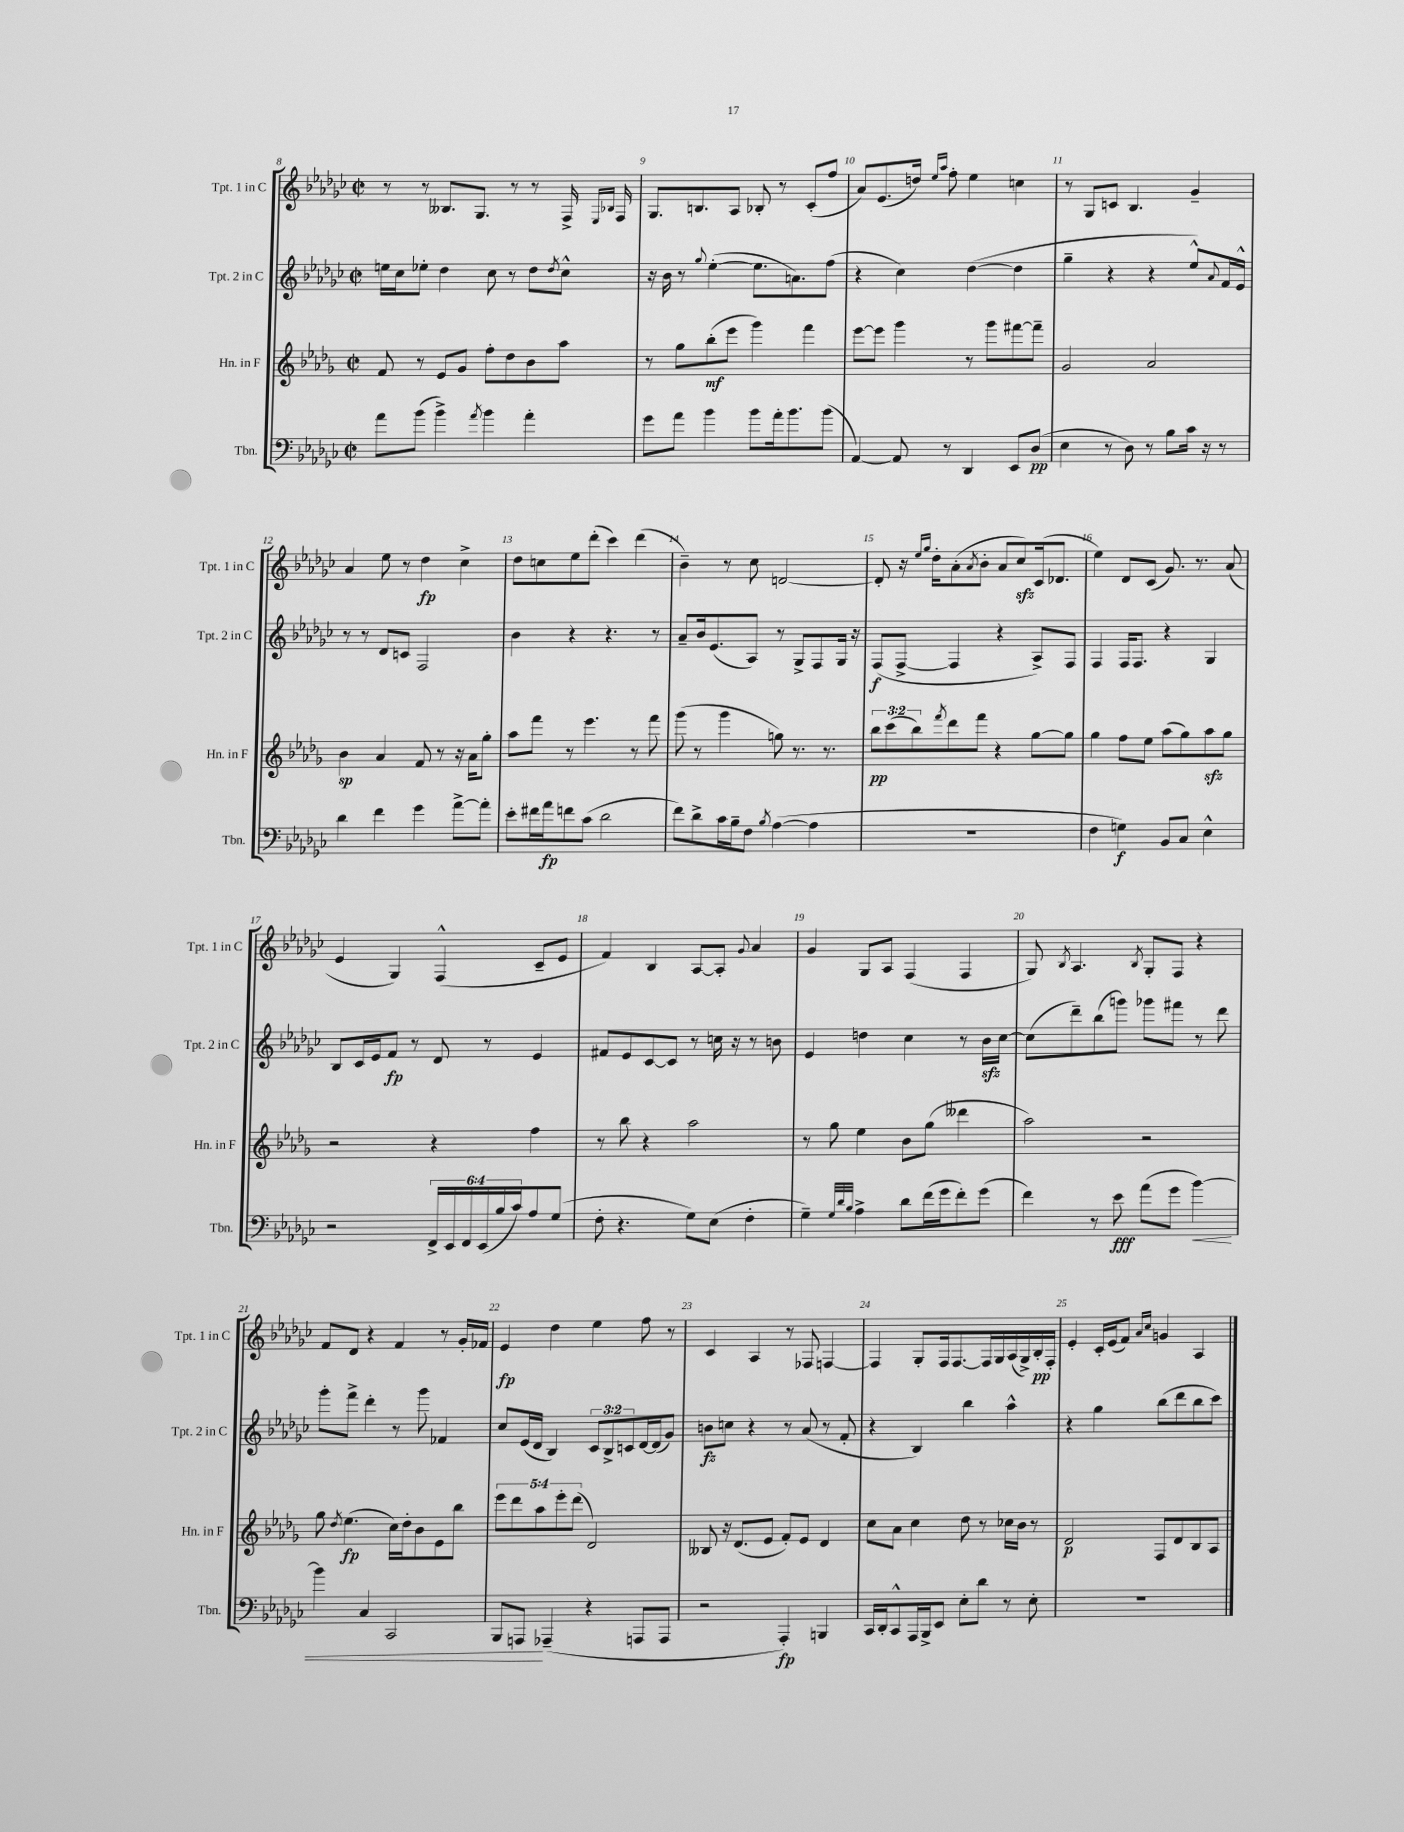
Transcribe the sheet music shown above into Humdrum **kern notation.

**kern	**dynam	**kern	**dynam	**kern	**dynam	**kern	**dynam
*part4	*part4	*part3	*part3	*part2	*part2	*part1	*part1
*staff4	*staff4	*staff3	*staff3	*staff2	*staff2	*staff1	*staff1
*I"Tbn.	*	*I"Hn. in F	*	*I"Tpt. 2 in C	*	*I"Tpt. 1 in C	*
*I'Tbn.	*	*I'Hn. in F	*	*I'Tpt. 2 in C	*	*I'Tpt. 1 in C	*
*clefF4	*	*clefG2	*	*clefG2	*	*clefG2	*
*k[b-e-a-d-g-c-]	*	*k[b-e-a-d-g-]	*	*k[b-e-a-d-g-c-]	*	*k[b-e-a-d-g-c-]	*
*M2/2	*	*M2/2	*	*M2/2	*	*M2/2	*
*met(c|)	*	*met(c|)	*	*met(c|)	*	*met(c|)	*
=8	=8	=8	=8	=8	=8	=8	=8
8a-\L	.	8f/	.	16een\LL	.	8r	.
.	.	.	.	16cc-\J	.	.	.
(8b-\J	.	8r	.	8ee-X'\J	.	8r	.
4b-^\)	.	8e-/L	.	4dd-\	.	8.B--X/L	.
.	.	8g-/J	.	.	.	.	.
.	.	.	.	.	.	8.G-/J	.
8qa-/	.	.	.	.	.	.	.
4b-\	.	8ff'\L	.	8cc-\	.	.	.
.	.	8dd-\	.	8r	.	8r	.
4a-'\	.	8b-\	.	8dd-\L	.	8r	.
.	.	.	.	8qdd-/	.	.	.
.	.	8aa-\J	.	8cc-^^\J	.	16F^/	.
.	.	.	.	.	.	16qqE-/LL	.
.	.	.	.	.	.	16qqB-X/JJ	.
.	.	.	.	.	.	16F/	.
=9	=9	=9	=9	=9	=9	=9	=9
8g-\L	.	8r	.	16r	.	8.G-/L	.
.	.	.	.	16b-\	.	.	.
8a-\J	.	8gg-\L	.	8r	.	.	.
.	.	.	.	.	.	8.Bn/	.
.	.	.	.	8qqgg-/	.	.	.
4b-\	.	(8bb-'\	mf	([4ee-'\	.	.	.
.	.	8eee-\J	.	.	.	8A-/J	.
8b-\L	.	4ggg-\)	.	8.ee-\L]	.	8B-X'/	.
16a-'\k	.	.	.	.	.	8r	.
8.b-\	.	.	.	8.an\)	.	.	.
.	.	4fff\	.	.	.	(8c-'/L	.
(8b-\J	.	.	.	(8ff\J	.	8ff/J	.
=10	=10	=10	=10	=10	=10	=10	=10
[4AA-/)	.	[8eee-\L	.	4r	.	8a-/L)	.
.	.	8eee-\J]	.	.	.	(8.e-/	.
8AA-/]	.	4ggg-\	.	4cc-\)	.	.	.
.	.	.	.	.	.	16ddn/Jk)	.
.	.	.	.	.	.	16qqee-/LL	.
.	.	.	.	.	.	16qqaa-/JJ	.
8r	.	.	.	.	.	8ff'\	.
4DD-/	.	8r	.	([4dd-\	.	4ee-\	.
.	.	8ggg-\L	.	.	.	.	.
8EE-/L	.	[8fff#X\	.	4dd-\]	.	4ccn\	.
(8D-/J	pp	8fff#~\J]	.	.	.	.	.
=11	=11	=11	=11	=11	=11	=11	=11
4E-\	.	2g-/	.	4gg-~\	.	8r	.
.	.	.	.	.	.	8G-/L	.
8r	.	.	.	4r	.	8cn/J	.
8D-\)	.	.	.	.	.	4.B-/	.
8r	.	2a-/	.	4r	.	.	.
8B-\L	.	.	.	.	.	.	.
16c-\Jk	.	.	.	8ee-^^/L)	.	4g-~/	.
16r	.	.	.	.	.	.	.
.	.	.	.	8qqa-/	.	.	.
8r	.	.	.	16f/L	.	.	.
.	.	.	.	16e-^^/JJ	.	.	.
!!LO:LB:g=z
=12	=12	=12	=12	=12	=12	=12	=12
4d-\	.	4b-\	sp	8r	.	4a-/	.
.	.	.	.	8r	.	.	.
4f\	.	4a-/	.	8d-/L	.	8ee-\	.
.	.	.	.	8cn/J	.	8r	.
4g-\	.	8f/	.	2F/	.	4dd-\	fp
.	.	8r	.	.	.	.	.
[8a-^\L	.	16r	.	.	.	4cc-^\	.
.	.	16a-\KL	.	.	.	.	.
8a-'\J]	.	8gg-'\J	.	.	.	.	.
=13	=13	=13	=13	=13	=13	=13	=13
8e-'\L	.	8aa-\L	.	4b-\	.	8dd-\L	.
16f#X\L	.	8fff\J	.	.	.	8ccn\	.
16a-\J	fp	.	.	.	.	.	.
8fn\	.	8r	.	4r	.	8ee-\	.
(8c-\J	.	4.eee-\	.	.	.	(8ddd-'\J	.
2d-\	.	.	.	4.r	.	4ccc-\)	.
.	.	8r	.	.	.	(4ddd-\	.
.	.	8fff\	.	8r	.	.	.
=14	=14	=14	=14	=14	=14	=14	=14
8f\L)	.	(8ggg-\	.	8a-~/L	.	4b-~\)	.
8d-^\	.	8r	.	16b-/k	.	.	.
.	.	.	.	(8.e-/	.	.	.
16c-\L	.	4ggg-\	.	.	.	8r	.
16B-~\J	.	.	.	.	.	.	.
8F\J	.	.	.	8A-/J)	.	8cc-\	.
8qB-/	.	.	.	.	.	.	.
([4A-\	.	8ggn\)	.	8r	.	[2dn/	.
.	.	8.r	.	8G-^/L	.	.	.
4A-\]	.	.	.	8F/	.	.	.
.	.	8.r	.	.	.	.	.
.	.	.	.	16G-/Jk	.	.	.
.	.	.	.	16r	.	.	.
=15	=15	=15	=15	=15	=15	=15	=15
1r	.	12bb-\L	pp	(8F/L	f	8d'/]	.
.	.	(12ccc\	.	.	.	.	.
.	.	.	.	[8F^/J	.	16r	.
.	.	12bb-\)	.	.	.	.	.
.	.	.	.	.	.	16qqee-/LL	.
.	.	.	.	.	.	16qqgg-/JJ	.
.	.	.	.	.	.	16dd-'\KL	.
.	.	8qfff/	.	.	.	.	.
.	.	8ddd-\	.	4F/]	.	(8a-'\	.
.	.	.	.	.	.	8qa-/	.
.	.	8fff\J	.	.	.	8b-'\J	.
.	.	4r	.	4r	.	8a-/L	.
.	.	.	.	.	.	8cc-zz/)	.
.	.	[8gg-\L	.	8A-^/L)	.	(16c-/k	.
.	.	.	.	.	.	8.d-X/J	.
.	.	8gg-\J]	.	8F/J	.	.	.
=16	=16	=16	=16	=16	=16	=16	=16
4F\	.	4gg-\	.	4F/	.	4ee-\)	.
4Gn\)	f	8ff\L	.	16F/KL	.	8d-/L	.
.	.	.	.	8.F/J	.	.	.
.	.	8ee-\J	.	.	.	(8c-/J	.
8BB-/L	.	(8aa-\L	.	4r	.	8.g-/)	.
8C-/J	.	8gg-\)	.	.	.	.	.
.	.	.	.	.	.	8.r	.
4E-^^\	.	8aa-zz\	.	4G-/	.	.	.
.	.	8gg-\J	.	.	.	(8a-/	.
!!LO:LB:g=z
=17	=17	=17	=17	=17	=17	=17	=17
2r	.	2r	.	8B-/L	.	4e-/	.
.	.	.	.	16c-/L	.	.	.
.	.	.	.	16e-/J	.	.	.
.	.	.	.	8f/J	fp	4G-/)	.
.	.	.	.	8r	.	.	.
24FF^/LL	.	4r	.	8d-/	.	(4F^^/	.
24EE-/	.	.	.	.	.	.	.
24FF/	.	.	.	.	.	.	.
(24EE-/	.	.	.	8r	.	.	.
24B-/	.	.	.	.	.	.	.
24c-/J)	.	.	.	.	.	.	.
8A-/	.	4ff\	.	4e-/	.	8c-~/L	.
(8G-/J	.	.	.	.	.	8e-/J	.
=18	=18	=18	=18	=18	=18	=18	=18
8F'\	.	8r	.	8f#X/L	.	4f/)	.
4.r	.	8bb-\	.	8e-/	.	.	.
.	.	4r	.	[8c-/	.	4B-/	.
.	.	.	.	8c-/J]	.	.	.
8G-\L)	.	2aa-\	.	8r	.	[8A-/L	.
(8E-\J	.	.	.	16ccn\	.	8A-'/J]	.
.	.	.	.	16r	.	.	.
.	.	.	.	.	.	8qqg-/	.
4F'\	.	.	.	8r	.	4a-/	.
.	.	.	.	8bn\	.	.	.
=19	=19	=19	=19	=19	=19	=19	=19
4G-~\)	.	8r	.	4e-/	.	4g-/	.
.	.	8gg-\	.	.	.	.	.
32qqG-/LLL	.	.	.	.	.	.	.
32qqd-/	.	.	.	.	.	.	.
32qqB-/JJJ	.	.	.	.	.	.	.
4A-^\	.	4ee-\	.	4ddn\	.	8G-/L	.
.	.	.	.	.	.	8A-/J	.
8d-\L	.	8b-\L	.	4cc-\	.	(4F/	.
(16f\L	.	(8gg-\J	.	.	.	.	.
16g-\J	.	.	.	.	.	.	.
8f'\)	.	4ddd--X\	.	8r	.	4F/	.
(8g-\J	.	.	.	16b-zz\LL	.	.	.
.	.	.	.	[16cc-\JJ	.	.	.
=20	=20	=20	=20	=20	=20	=20	=20
4f\)	.	2aa-\)	.	(8cc-\L]	.	8G-/)	.
.	.	.	.	.	.	8qB-/	.
.	.	.	.	8ddd-~\)	.	4.A-/	.
8r	.	.	.	(8bb-\	.	.	.
8e-\	fff	.	.	8gggn\J)	.	.	.
.	.	.	.	.	.	8qB-/	.
(8a-\L	.	2r	.	8ggg-X\L	.	8G-'/L	.
8g-\J	.	.	.	8fff#X\J	.	8F/J	.
!	!LO:HP:b	!	!	!	!	!	!
[4b-\)	<	.	.	8r	.	4r	.
.	.	.	.	8ddd-\	.	.	.
!!LO:LB:g=z
=21	=21	=21	=21	=21	=21	=21	=21
4b-\]	.	8gg-\	.	8ggg-'\L	.	8f/L	.
.	.	8qdd-/	.	.	.	.	.
.	.	(4.ee-\	fp	8fff^\J	.	8d-/J	.
4C-/	.	.	.	4ddd-'\	.	4r	.
2CC-/	.	16cc\LL)	.	8r	.	4f/	.
.	.	16dd-'\J	.	.	.	.	.
.	.	8b-\	.	8ggg-\	.	.	.
.	.	8e-\	.	4f-X/	.	8r	.
.	.	8bb-\J	.	.	.	16g-'/LL	.
.	.	.	.	.	.	16f-X/JJ	.
=22	=22	=22	=22	=22	=22	=22	=22
8BBB-/L	.	10eee-\L	.	8cc-/L	.	4e-/	fp
.	.	10ddd-\	.	.	.	.	.
8AAAn/J	.	.	.	(16e-/L	.	.	.
.	.	.	.	16d-/JJ	.	.	.
.	.	10aa-\	.	.	.	.	.
(4AAA-X~/	[	.	.	4B-/)	.	4dd-\	.
.	.	10eee-'\	.	.	.	.	.
.	.	(10ddd-\J	.	.	.	.	.
4r	.	2d-/)	.	12c-/L	.	4ee-\	.
.	.	.	.	12B-^/	.	.	.
.	.	.	.	12cn/	.	.	.
8AAAn/L	.	.	.	[16d-/L	.	8ff\	.
.	.	.	.	(16d-/J]	.	.	.
8AAA/J	.	.	.	8g-/J)	.	8r	.
=23	=23	=23	=23	=23	=23	=23	=23
2r	.	8B--X/	.	8bn\L	fz	4c-/	.
.	.	16r	.	8ccn\J	.	.	.
.	.	(8.d-/L	.	.	.	.	.
.	.	.	.	4r	.	4A-/	.
.	.	8e-/J	.	.	.	.	.
4AAA-'/)	fp	8f'/L)	.	8r	.	8r	.
.	.	8e-/J	.	(8a-/	.	8F-X/	.
4BBBn/	.	4d-/	.	8r	.	[4Fn/	.
.	.	.	.	8f'/	.	.	.
=24	=24	=24	=24	=24	=24	=24	=24
16CC-/LL	.	8cc\L	.	4r	.	4F/]	.
16DD-'/J	.	.	.	.	.	.	.
8CC-^^/	.	8a-\J	.	.	.	.	.
16AAA-/L	.	4cc\	.	4B-/)	.	8G-'/L	.
16BBB-^/J	.	.	.	.	.	.	.
8EE-/J	.	.	.	.	.	16F/k	.
.	.	.	.	.	.	[8.F/	.
8E-'\L	.	8dd-\	.	4bb-\	.	.	.
8d-\J	.	8r	.	.	.	16F/L]	.
.	.	.	.	.	.	16G-/	.
8r	.	16cc-X\LL	.	4aa-^^\	.	(16A-/	.
.	.	16b-\JJ	.	.	.	16G-^/)	.
8E-'\	.	8r	.	.	.	16B-'/	pp
.	.	.	.	.	.	16F'/JJ	.
=25	=25	=25	=25	=25	=25	=25	=25
1r	.	2d-/	p	4r	.	4e-'/	.
.	.	.	.	4gg-\	.	16c-'/LL	.
.	.	.	.	.	.	(16e-/J	.
.	.	.	.	.	.	8f/J)	.
.	.	.	.	.	.	16qqa-/LL	.
.	.	.	.	.	.	16qqcc-/JJ	.
.	.	8F/L	.	(8bb-\L	.	4gn/	.
.	.	8d-/	.	8ddd-\	.	.	.
.	.	8B-/	.	8bb-\	.	4A-/	.
.	.	8A-/J	.	8ccc-\J)	.	.	.
==	==	==	==	==	==	==	==
*-	*-	*-	*-	*-	*-	*-	*-
